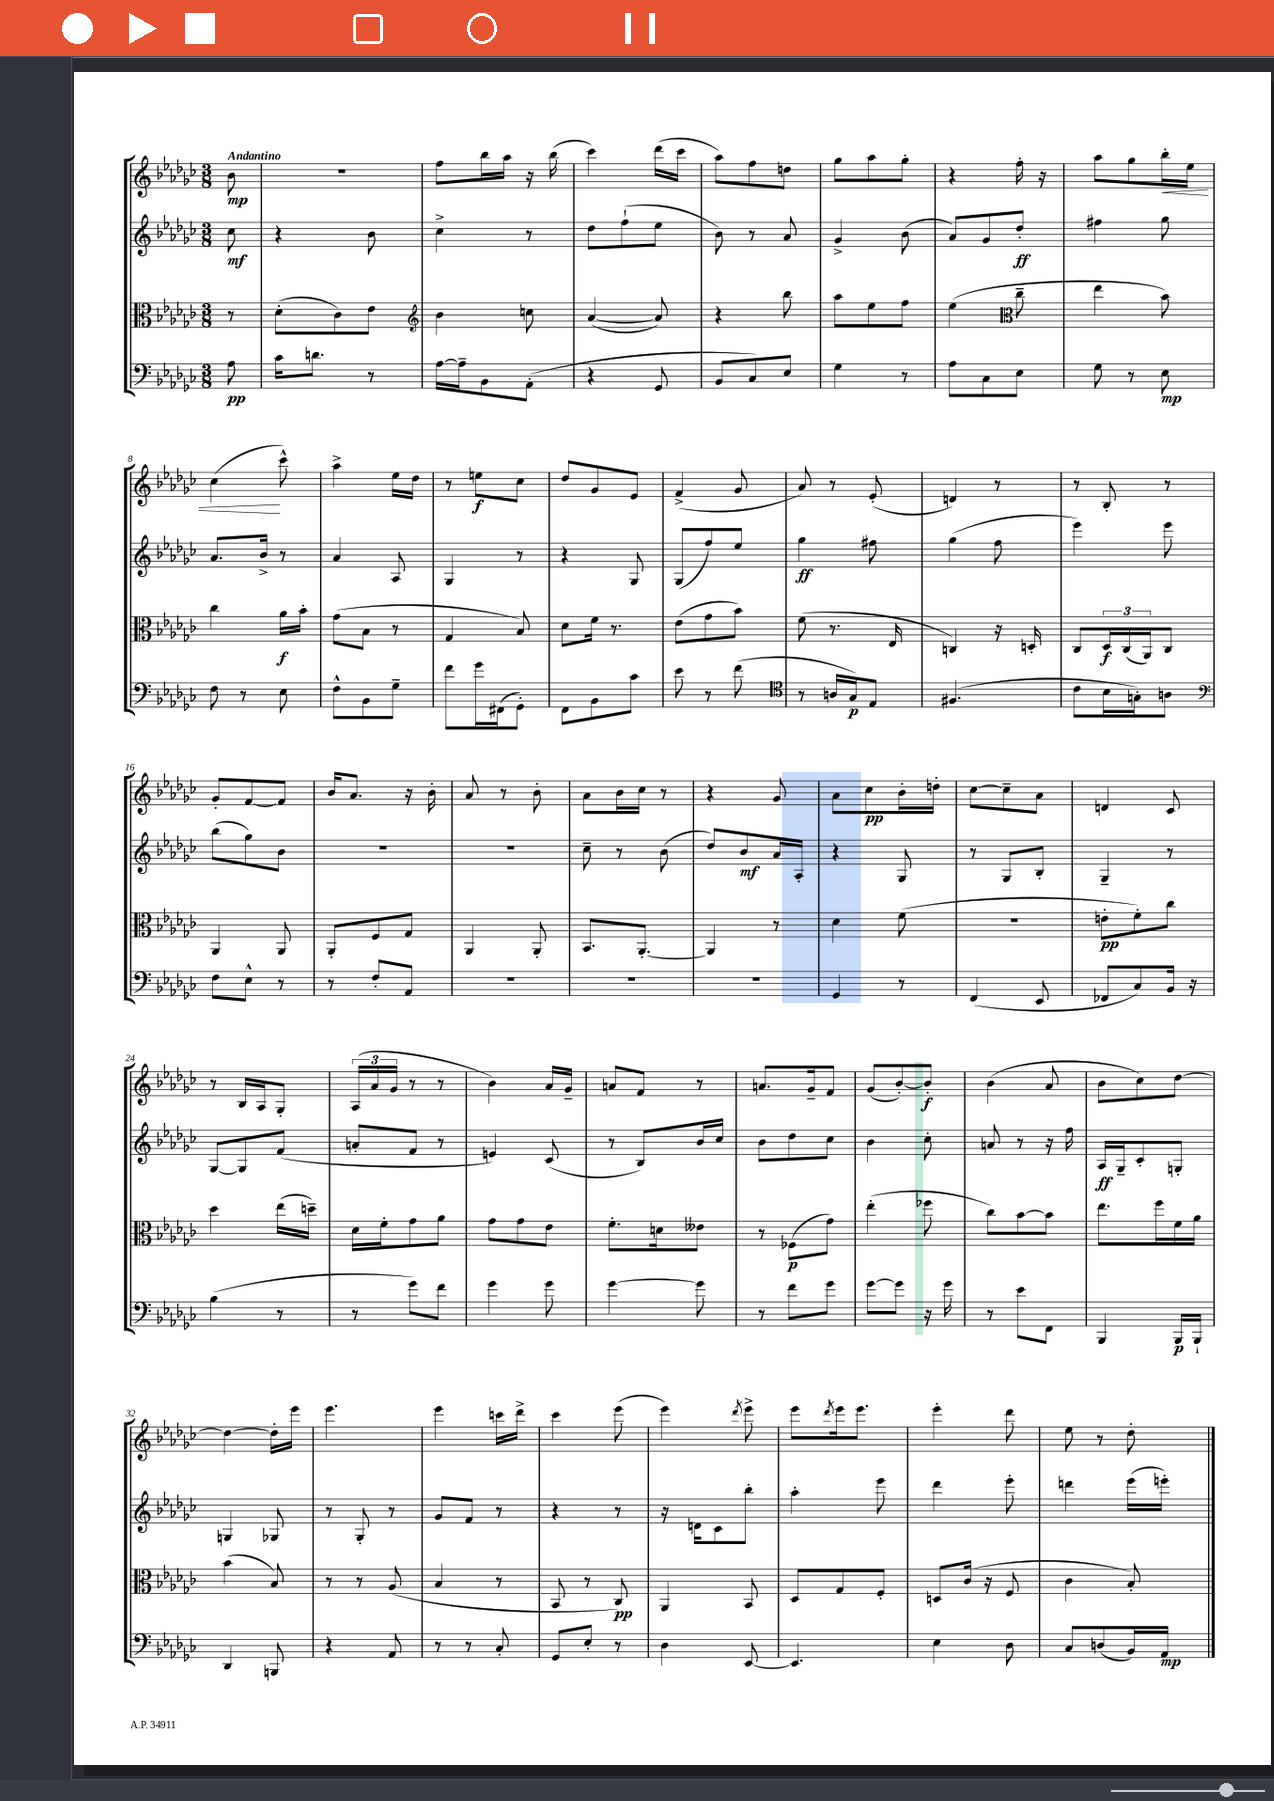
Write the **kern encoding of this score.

**kern	**dynam	**kern	**dynam	**kern	**dynam	**kern	**dynam
*part4	*part4	*part3	*part3	*part2	*part2	*part1	*part1
*staff4	*staff4	*staff3	*staff3	*staff2	*staff2	*staff1	*staff1
*clefF4	*	*clefC3	*	*clefG2	*	*clefG2	*
*k[b-e-a-d-g-c-]	*	*k[b-e-a-d-g-c-]	*	*k[b-e-a-d-g-c-]	*	*k[b-e-a-d-g-c-]	*
*M3/8	*	*M3/8	*	*M3/8	*	*M3/8	*
=	=	=	=	=	=	=	=
!	!	!	!	!	!	!LO:TX:a:B:t=Andantino	!
8A-\	pp	8r	.	8cc-\	mf	8b-\	mp
=1	=1	=1	=1	=1	=1	=1	=1
16c-\KL	.	(8d-'\L	.	4r	.	4.r	.
8.dn\J	.	.	.	.	.	.	.
.	.	8c-\)	.	.	.	.	.
8r	.	8e-\J	.	8b-\	.	.	.
=2	=2	=2	=2	=2	=2	=2	=2
*	*	*clefG2	*	*	*	*	*
[16A-\LL	.	4b-\	.	4cc-^\	.	8ff\L	.
16A-~\J]	.	.	.	.	.	.	.
8BB-\	.	.	.	.	.	16bb-\L	.
.	.	.	.	.	.	16aa-\JJ	.
(8AA-'\J	.	8ccn\	.	8r	.	16r	.
.	.	.	.	.	.	(16bb-\	.
=3	=3	=3	=3	=3	=3	=3	=3
4r	.	([4a-/	.	8dd-\L	.	4ccc-\)	.
.	.	.	.	(8ff`\	.	.	.
8GG-/	.	8a-/])	.	8ee-\J	.	(16ddd-\LL	.
.	.	.	.	.	.	16ccc-\JJ	.
=4	=4	=4	=4	=4	=4	=4	=4
8BB-/L	.	4r	.	8b-\)	.	8aa-\L)	.
8C-/)	.	.	.	8r	.	8ff\	.
8E-/J	.	8bb-\	.	8a-/	.	8ddn\J	.
=5	=5	=5	=5	=5	=5	=5	=5
4G-\	.	8aa-\L	.	4g-^/	.	8gg-\L	.
.	.	8ee-\	.	.	.	8aa-\	.
8r	.	8ff\J	.	(8b-\	.	8gg-'\J	.
=6	=6	=6	=6	=6	=6	=6	=6
8A-\L	.	(4ee-\	.	8a-/L)	.	4r	.
8C-\	.	.	.	8g-/	.	.	.
*	*	*clefC3	*	*	*	*	*
8E-\J	.	8cc-~\	.	8dd-'/J	ff	16ff'\	.
.	.	.	.	.	.	16r	.
=7	=7	=7	=7	=7	=7	=7	=7
8G-\	.	4ee-\	.	4ff#X\	.	8aa-\L	.
8r	.	.	.	.	.	8gg-\	.
!	!	!	!	!	!	!	!LO:HP:b
8E-\	mp	8b-\)	.	8gg-\	.	16bb-'\L	<
.	.	.	.	.	.	16ee-\JJ	.
!!LO:LB:g=z
=8	=8	=8	=8	=8	=8	=8	=8
8F\	.	4cc-\	.	8.a-/L	.	(4cc-\	.
8r	.	.	.	.	.	.	.
.	.	.	.	16b-^/Jk	.	.	.
8E-\	.	16a-\LL	f	8r	.	8ccc-^^\)	[
.	.	16b-'\JJ	.	.	.	.	.
=9	=9	=9	=9	=9	=9	=9	=9
8F^^\L	.	(8g-\L	.	4a-/	.	4aa-^\	.
8BB-\	.	8B-\J	.	.	.	.	.
8G-~\J	.	8r	.	8A-/	.	16ee-\LL	.
.	.	.	.	.	.	16dd-\JJ	.
=10	=10	=10	=10	=10	=10	=10	=10
8f\L	.	4G-/	.	4G-/	.	8r	.
16g-\L	.	.	.	.	.	8een\L	f
(16FF#X\J	.	.	.	.	.	.	.
8GG-'\J)	.	8B-/)	.	8r	.	8cc-\J	.
=11	=11	=11	=11	=11	=11	=11	=11
8FF\L	.	8d-\L	.	4r	.	8dd-/L	.
8BB-\	.	16f\Jk	.	.	.	8g-/	.
.	.	8.r	.	.	.	.	.
8c-\J	.	.	.	8G-/	.	8e-/J	.
=12	=12	=12	=12	=12	=12	=12	=12
8e-\	.	(8e-\L	.	(8G-/L	.	(4f^/	.
8r	.	8g-\	.	8ff/)	.	.	.
(8f\	.	8b-\J)	.	8ee-/J	.	8g-/	.
=13	=13	=13	=13	=13	=13	=13	=13
*clefC4	*	*	*	*	*	*	*
8r	.	(8f\	.	4gg-\	ff	8a-/)	.
16An/LL	.	8.r	.	.	.	8r	.
16G-/J)	p	.	.	.	.	.	.
8E-/J	.	.	.	8ff#X\	.	(8e-'/	.
.	.	16E-/	.	.	.	.	.
=14	=14	=14	=14	=14	=14	=14	=14
(4.F#X/	.	4Cn/)	.	(4gg-\	.	4dn/)	.
.	.	16r	.	8ff\	.	8r	.
.	.	16Dn'/	.	.	.	.	.
=15	=15	=15	=15	=15	=15	=15	=15
8c-\L	.	8C-/L	.	4eee-\)	.	8r	.
16B-\L	.	24D-/L	f	.	.	8B-'/	.
.	.	(24C-/	.	.	.	.	.
16Gn'\J)	.	.	.	.	.	.	.
.	.	24AA-/J)	.	.	.	.	.
8An\J	.	8C-/J	.	8eee-\	.	8r	.
!!LO:LB:g=z
=16	=16	=16	=16	=16	=16	=16	=16
*clefF4	*	*	*	*	*	*	*
8F\L	.	4AA-/	.	(8bb-\L	.	8g-'/L	.
8E-^^\J	.	.	.	8gg-\)	.	[8f/	.
8r	.	8AA-/	.	8b-\J	.	8f/J]	.
=17	=17	=17	=17	=17	=17	=17	=17
8r	.	8AA-'/L	.	4.r	.	16b-/KL	.
.	.	.	.	.	.	8.a-/J	.
8F'/L	.	8F/	.	.	.	.	.
8AA-/J	.	8G-/J	.	.	.	16r	.
.	.	.	.	.	.	16b-'\	.
=18	=18	=18	=18	=18	=18	=18	=18
4.r	.	4AA-/	.	4.r	.	8a-/	.
.	.	.	.	.	.	8r	.
.	.	8AA-'/	.	.	.	8b-'\	.
=19	=19	=19	=19	=19	=19	=19	=19
4.r	.	8.BB-/L	.	8cc-~\	.	8a-\L	.
.	.	.	.	8r	.	16b-\L	.
.	.	[8.AA-'/J	.	.	.	16cc-\JJ	.
.	.	.	.	(8b-\	.	8r	.
=20	=20	=20	=20	=20	=20	=20	=20
4.r	.	4AA-/]	.	8dd-/L)	.	4r	.
.	.	.	.	8b-/	mf	.	.
.	.	8r	.	16a-/L	.	8g-/	.
.	.	.	.	16A-'/JJ	.	.	.
=21	=21	=21	=21	=21	=21	=21	=21
4GG-/	.	4d-\	.	4r	.	8a-\L	.
.	.	.	.	.	.	8cc-\	pp
8r	.	(8f\	.	8G-/	.	16b-'\L	.
.	.	.	.	.	.	16ddn'\JJ	.
=22	=22	=22	=22	=22	=22	=22	=22
(4FF/	.	4.r	.	8r	.	[8cc-\L	.
.	.	.	.	8G-/L	.	8cc-~\]	.
8EE-/	.	.	.	8B-'/J	.	8a-\J	.
=23	=23	=23	=23	=23	=23	=23	=23
8FF-X/L	.	8en'\L	pp	4G-~/	.	4dn/	.
8C-/)	.	8f'\)	.	.	.	.	.
16BB-/Jk	.	8cc-\J	.	8r	.	8c-/	.
16r	.	.	.	.	.	.	.
!!LO:LB:g=z
=24	=24	=24	=24	=24	=24	=24	=24
(4B-\	.	4dd-\	.	[8G-/L	.	8r	.
.	.	.	.	8G-/]	.	16B-/LL	.
.	.	.	.	.	.	16A-/J	.
8r	.	(16ee-\LL	.	(8f/J	.	8G-'/J	.
.	.	16ddn~\JJ)	.	.	.	.	.
=25	=25	=25	=25	=25	=25	=25	=25
8r	.	16d-\LL	.	8an'/L	.	(24A-/LL	.
.	.	.	.	.	.	24a-/	.
.	.	16f'\J	.	.	.	.	.
.	.	.	.	.	.	24g-/JJ	.
8g-\L)	.	8g-\	.	8f/J	.	8r	.
8f\J	.	8a-\J	.	8r	.	8r	.
=26	=26	=26	=26	=26	=26	=26	=26
4g-\	.	8g-\L	.	4en/)	.	4b-\)	.
.	.	8g-\	.	.	.	.	.
8g-\	.	8e-\J	.	(8c-/	.	16a-/LL	.
.	.	.	.	.	.	16g-~/JJ	.
=27	=27	=27	=27	=27	=27	=27	=27
[4g-\	.	8.f'\L	.	8r	.	8an/L	.
.	.	.	.	8B-/L)	.	8f/J	.
.	.	16dn\k	.	.	.	.	.
8g-\]	.	8e--X\J	.	16b-/L	.	8r	.
.	.	.	.	16cc-/JJ	.	.	.
=28	=28	=28	=28	=28	=28	=28	=28
8r	.	8r	.	8b-\L	.	8.an/L	.
8f\L	.	(8F-X\L	p	8dd-\	.	.	.
.	.	.	.	.	.	16g-~/k	.
8g-\J	.	8g-\J)	.	8cc-\J	.	8f/J	.
=29	=29	=29	=29	=29	=29	=29	=29
[8g-\L	.	(4ee-'\	.	4b-\	.	(8g-/L	.
8g-\J]	.	.	.	.	.	[8b-'/)	.
16r	.	8ff-X\	.	8cc-'\	.	8b-'/J]	f
16g-\	.	.	.	.	.	.	.
=30	=30	=30	=30	=30	=30	=30	=30
8r	.	8cc-\L)	.	8an/	.	(4b-\	.
8e-\L	.	[8b-\	.	8r	.	.	.
8FF\J	.	8b-\J]	.	16r	.	8a-/	.
.	.	.	.	16ff\	.	.	.
=31	=31	=31	=31	=31	=31	=31	=31
4BBB-/	.	8.ee-\L	.	16A-/LL	ff	8b-\L	.
.	.	.	.	16G-~/J	.	.	.
.	.	.	.	8c-'/	.	8cc-\)	.
.	.	16ff\L	.	.	.	.	.
16BBB-/LL	p	16f\	.	8Gn'/J	.	[8dd-\J	.
16BBB-`/JJ	.	16a-\JJ	.	.	.	.	.
!!LO:LB:g=z
=32	=32	=32	=32	=32	=32	=32	=32
4DD-/	.	(4b-\	.	4Gn/	.	4dd-\_	.
8BBBn/	.	8B-/)	.	8G-X/	.	16dd-'\LL]	.
.	.	.	.	.	.	16eee-\JJ	.
=33	=33	=33	=33	=33	=33	=33	=33
4r	.	8r	.	8r	.	4.eee-\	.
.	.	8r	.	8G-'/	.	.	.
8AA-/	.	(8A-/	.	8r	.	.	.
=34	=34	=34	=34	=34	=34	=34	=34
8r	.	4B-/	.	8g-/L	.	4eee-\	.
8r	.	.	.	8f/J	.	.	.
8C-'/	.	8r	.	8r	.	16cccn\LL	.
.	.	.	.	.	.	16ddd-^\JJ	.
=35	=35	=35	=35	=35	=35	=35	=35
8GG-/L	.	8BB-/	.	4r	.	4ccc-\	.
8E-'/J	.	8r	.	.	.	.	.
8r	.	8C-/)	pp	8r	.	(8eee-\	.
=36	=36	=36	=36	=36	=36	=36	=36
4D-\	.	4AA-/	.	16r	.	4eee-\)	.
.	.	.	.	16dn\KL	.	.	.
.	.	.	.	8c-\	.	.	.
.	.	.	.	.	.	8qddd-/	.
[8EE-/	.	8BB-/	.	8bb-'\J	.	8eee-^\	.
=37	=37	=37	=37	=37	=37	=37	=37
4.EE-/]	.	8D-/L	.	4aa-'\	.	8eee-\L	.
.	.	.	.	.	.	8qddd-/	.
.	.	8G-/	.	.	.	16eee-\k	.
.	.	.	.	.	.	8.eee-\J	.
.	.	8F'/J	.	8eee-\	.	.	.
=38	=38	=38	=38	=38	=38	=38	=38
4E-\	.	8Dn/L	.	4ddd-\	.	4eee-'\	.
.	.	(16c-/Jk	.	.	.	.	.
.	.	16r	.	.	.	.	.
8D-\	.	8F/	.	8eee-'\	.	8ddd-\	.
=39	=39	=39	=39	=39	=39	=39	=39
8C-/L	.	4c-\	.	4dddn\	.	8ee-\	.
(8Dn/	.	.	.	.	.	8r	.
16BB-/L)	.	8B-'/)	.	(16eee-\LL	.	8dd-'\	.
16AA-/JJ	mp	.	.	16eeen'\JJ)	.	.	.
==	==	==	==	==	==	==	==
*-	*-	*-	*-	*-	*-	*-	*-
